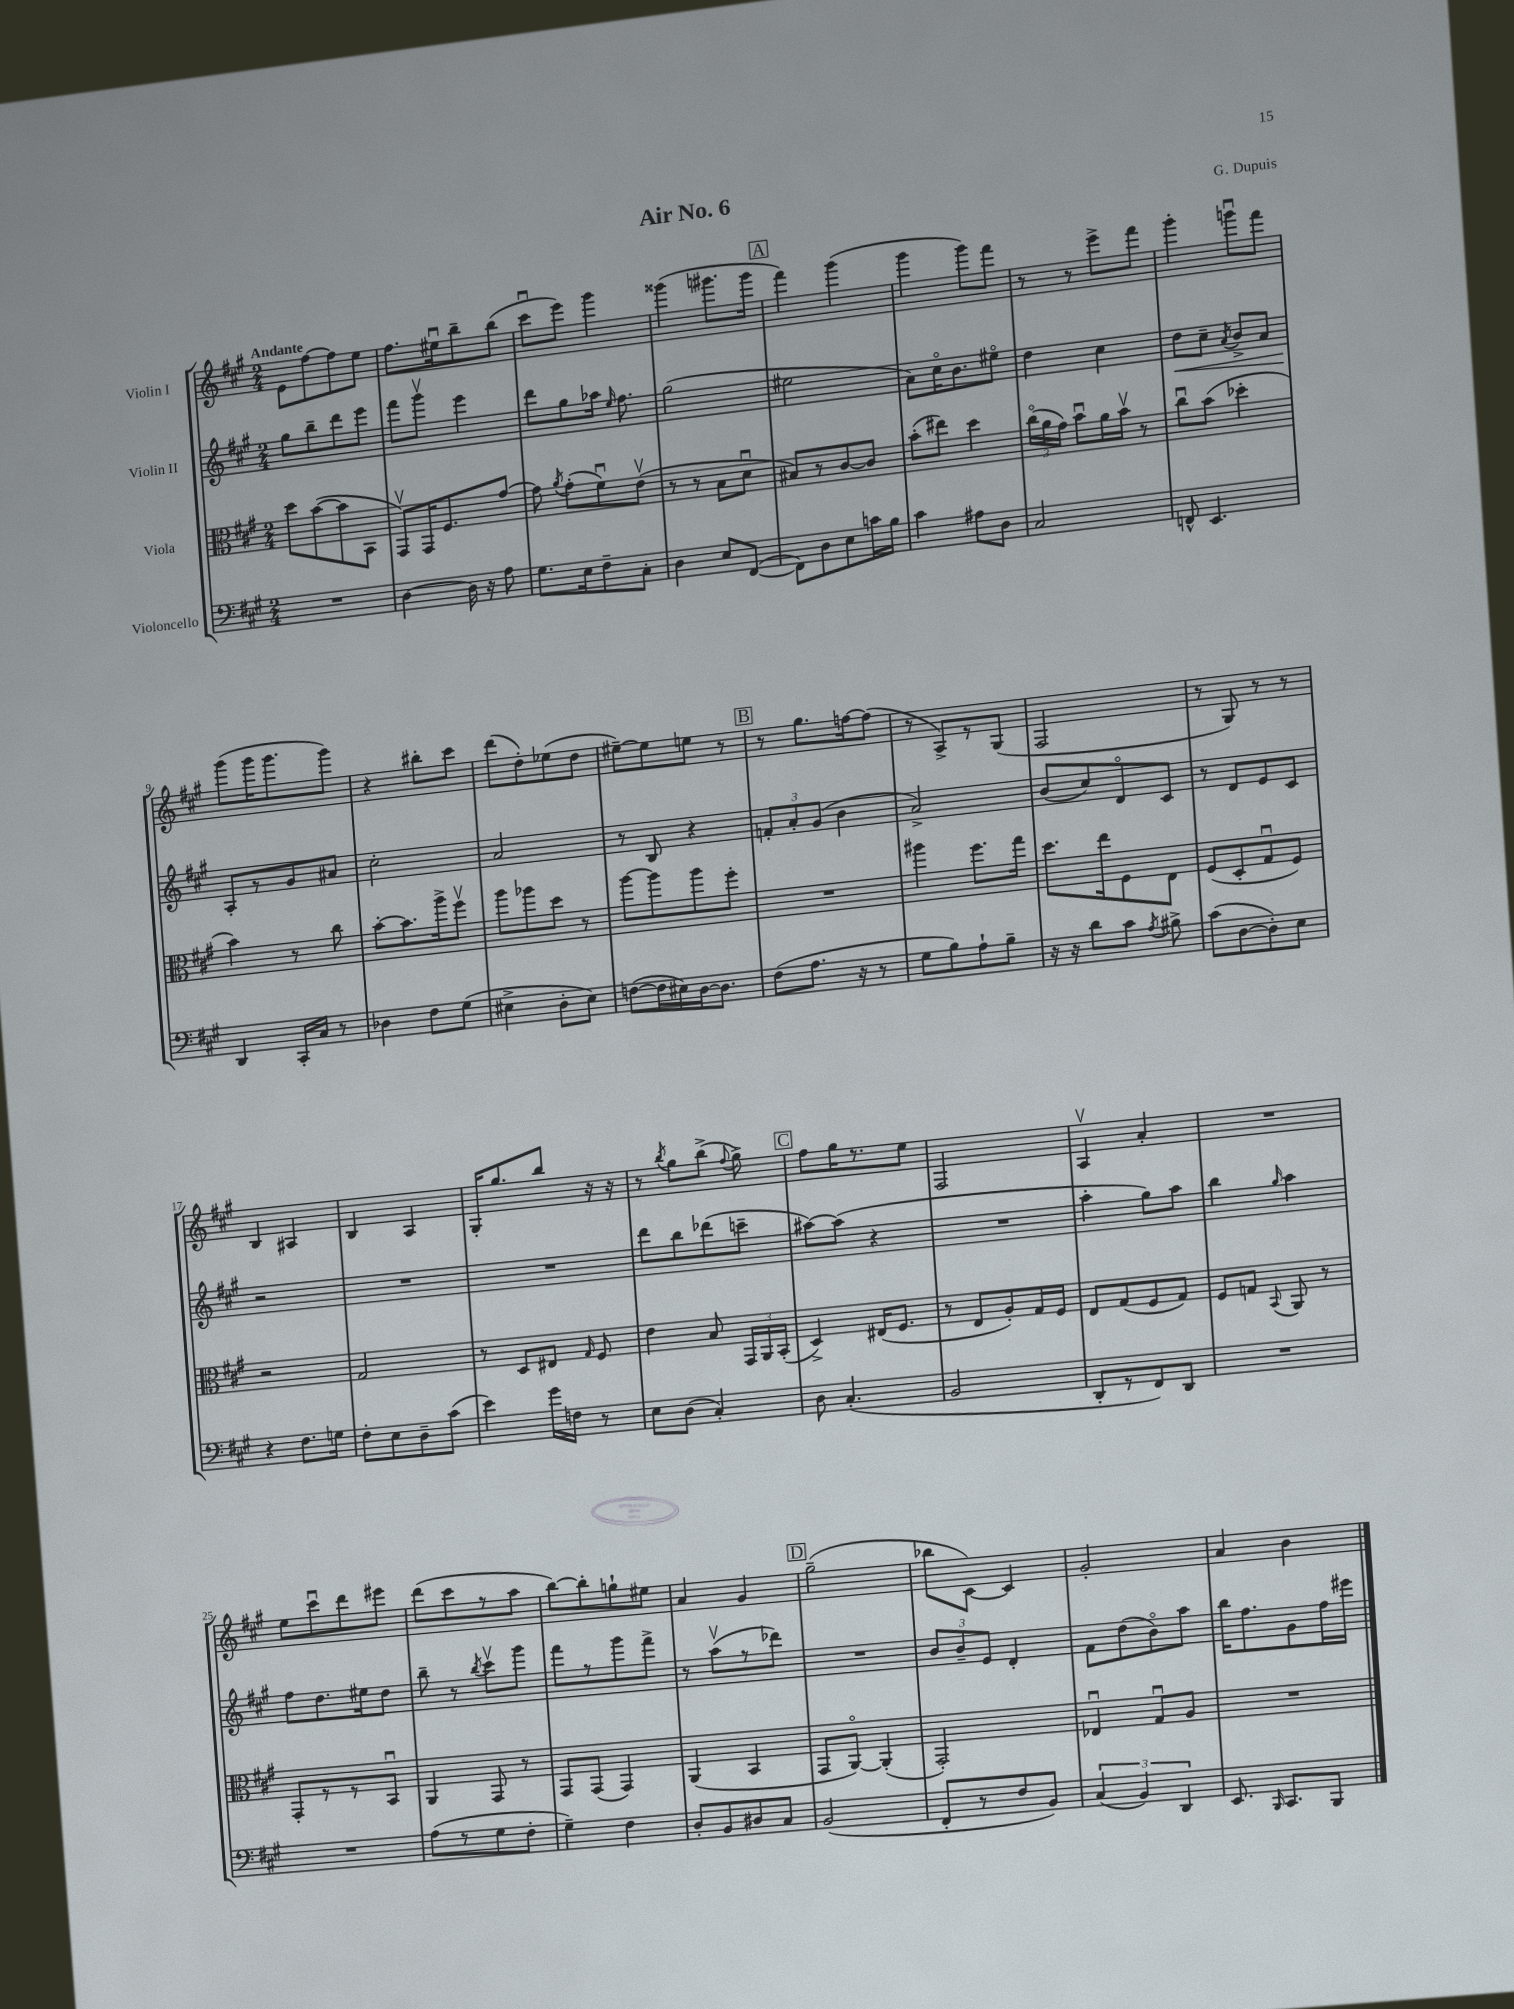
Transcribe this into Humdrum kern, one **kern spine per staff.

**kern	**kern	**kern	**dynam	**kern
*part4	*part3	*part2	*part2	*part1
*staff4	*staff3	*staff2	*staff2	*staff1
*I"Violoncello	*I"Viola	*I"Violin II	*	*I"Violin I
*clefF4	*clefC3	*clefG2	*	*clefG2
*k[f#c#g#]	*k[f#c#g#]	*k[f#c#g#]	*	*k[f#c#g#]
*M2/4	*M2/4	*M2/4	*	*M2/4
=1	=1	=1	=1	=1
!	!	!	!	!LO:TX:a:B:t=Andante
2r	8dd\L	8gg#\L	.	8e\L
.	([8b\	8bb~\	.	[8ff#\
.	8b\]	8ddd\	.	8ff#\]
.	8BB\J	8eee\J	.	8ee\J
=2	=2	=2	=2	=2
[4D\	8GG#v/L)	8fff#\L	.	8.ff#\L
.	16GG#/K	8ggg#v\J	.	.
.	8.F#/	.	.	16ee#Xu\k
16D\]	.	4eee\	.	8bb~\
16r	.	.	.	.
8A\	[8g#/J	.	.	(8bb\J
=3	=3	=3	=3	=3
8.G#\L	8g#\]	8ddd\L	.	8ccc#u\L
.	8qa/	.	.	.
.	(8g#'\L	8gg#\	.	8eee\J)
16E\k	.	.	.	.
8F#~\	8f#u\)	16aa-X\Jk	.	4ggg#\
.	.	16qqee/	.	.
.	.	8.ff#\	.	.
8C#'\J	(8ev\J	.	.	.
=4	=4	=4	=4	=4
4D\	8r	(2gg#\	.	(4ggg##X\
.	8r	.	.	.
8E/L	8B\L	.	.	8.ggg#X\L
([8FF#/J	8du\J	.	.	.
.	.	.	.	16ggg#\Jk
!!LO:REH:place=s1:t=A
=5	=5	=5	=5	=5
8FF#\L])	8B#X/L)	2ee#X\	.	4fff#\)
8D\	8r	.	.	.
8E\	[8c#/	.	.	(4ggg#\
16cn\L	8c#/J]	.	.	.
16B\JJ	.	.	.	.
=6	=6	=6	=6	=6
4c#\	(8b'\L	8a\L)	.	4ggg#\
.	8ee#X\J)	16cc#\K	.	.
.	.	8.b\	.	.
8A#X\L	4dd\	.	.	8ggg#\L)
8D\J	.	8ee#X\J	.	8fff#\J
=7	=7	=7	=7	=7
2C#/	(24cc#\LL	4dd\	.	8r
.	24a\	.	.	.
.	24g#\JJ)	.	.	.
.	8bu\L	.	.	8r
.	16a\L	4cc#\	.	8eee^\L
.	16bv\JJ	.	.	.
.	8r	.	.	8fff#\J
=8	=8	=8	=8	=8
!	!	!	!LO:HP:b	!
8FFn^^/	8cc#u\L	8dd\L	<	4ggg#'\
4.EE/	(8b\J	8cc#~\J	.	.
.	.	8qa/	.	.
.	4dd-X'\	8b^/L	.	8gggnu\L
.	.	8a/J	.	8fff#\J
!!LO:LB:g=z
=9	=9	=9	=9	=9
4DD/	4b\)	8A'/L	.	(8ggg#\L
.	.	8r	[	16ggg#\K
.	.	.	.	8.ggg#\
16CC#'/LL	8r	8g#/	.	.
16C#/JJ	.	.	.	.
8r	8cc#\	8a#X/J	.	8ggg#\J)
=10	=10	=10	=10	=10
4D-X\	[8b'\L	2cc#'\	.	4r
.	8.b\]	.	.	.
8F#\L	.	.	.	8bb#X'\L
.	16aa^\k	.	.	.
(8G#\J	8ff#v\J	.	.	8ccc#\J
=11	=11	=11	=11	=11
4E#X^\	8aa\L	2a/	.	(8ddd\L
.	8aa-X\	.	.	8dd'\)
8D'\L	8dd\J	.	.	(8ee-X\
8E#\J)	8r	.	.	8dd\J
=12	=12	=12	=12	=12
([8Fn\L	[8aa\L	8r	.	[8ee#X~\L)
16F\L]	8aa\]	8B/	.	8ee#\]
16E#X\)	.	.	.	.
[16D\J	8aa\	4r	.	8een\J
8.D\J]	.	.	.	.
.	8ff#'\J	.	.	8r
!!LO:REH:place=s1:t=B
=13	=13	=13	=13	=13
(8F#\L	2r	12fn'/L	.	8r
.	.	12a'/	.	.
8.A\J	.	.	.	8.gg#\L
.	.	(12g#/J	.	.
.	.	4b\	.	.
16r	.	.	.	[16ffn\k
8r	.	.	.	(8ff\J]
=14	=14	=14	=14	=14
8G#\L	4aa#X\	2a^/)	.	8r
8B\)	.	.	.	8A^/L)
8A`\	8.ff#\L	.	.	8r
8B~\J	.	.	.	(8G#/J
.	16gg#\Jk	.	.	.
=15	=15	=15	=15	=15
16r	8.dd\L	(8b/L	.	2F#/
16r	.	.	.	.
8d\L	.	8cc#/)	.	.
.	16ee\k	.	.	.
8c#\J	8F#\	8d/	.	.
8qA/	.	.	.	.
8B#X^\	8E\J	8c#/J	.	.
=16	=16	=16	=16	=16
(8c#\L	(8F#/L	8r	.	8r
[8D\	8D'/	8d/L	.	8G#/)
8D'\])	8G#u/	8e/	.	8r
8E\J	8F#/J)	8c#/J	.	8r
!!LO:LB:g=z
=17	=17	=17	=17	=17
4r	2r	2r	.	4B/
8.F#\L	.	.	.	4A#X/
16Gn\Jk	.	.	.	.
=18	=18	=18	=18	=18
8F#'\L	2G#/	2r	.	4B/
8E\	.	.	.	.
8D~\	.	.	.	4A/
(8c#\J	.	.	.	.
=19	=19	=19	=19	=19
4e\)	8r	2r	.	16G#'/KL
.	.	.	.	8.gg#/
.	8D/L	.	.	.
16g#\LL	8E#X/J	.	.	8bb/J
16Fn\JJ	.	.	.	.
.	16qqG#/	.	.	.
8r	8F#/	.	.	16r
.	.	.	.	16r
=20	=20	=20	=20	=20
8E\L	4e\	8ddd\L	.	8r
.	.	.	.	8qbb/
(8D\J	.	8bb\	.	8gg#\L
4C#'/)	8B/	(8ddd-X\	.	(8bb^\J
.	.	.	.	8qqff#/
.	24GG#/LL	8cccn~\J	.	8gg#^\)
.	24AA/	.	.	.
.	(24BB'/JJ	.	.	.
!!LO:REH:place=s1:t=C
=21	=21	=21	=21	=21
8D\	4D^/)	[8aa#X\L)	.	8ff#\L
(4.C#'/	.	(8aa#\J]	.	16gg#\K
.	.	.	.	8.r
.	(16E#X/KL	4r	.	.
.	8.F#/J	.	.	.
.	.	.	.	8ee\J
=22	=22	=22	=22	=22
2BB/	8r	2r	.	2F#/
.	8E/L	.	.	.
.	8A'/)	.	.	.
.	16G#/L	.	.	.
.	16F#/JJ	.	.	.
=23	=23	=23	=23	=23
8DD'/L	8E/L	4aa'\	.	4Av/
8r	(8G#/	.	.	.
8FF#/)	8F#/	8gg#\L)	.	4a'/
8DD/J	8G#/J)	8aa\J	.	.
=24	=24	=24	=24	=24
2r	8F#/L	4bb\	.	2r
.	8Gn/J	.	.	.
.	8qqBB/	16qqgg#/	.	.
.	8AA/	4aa\	.	.
.	8r	.	.	.
!!LO:LB:g=z
=25	=25	=25	=25	=25
2r	8GG#'/L	8ff#\L	.	8ee\L
.	8r	8.dd\	.	8ccc#u\
.	8r	.	.	8ddd\
.	.	16ee#X\k	.	.
.	8BBu/J	8dd\J	.	8eee#X\J
=26	=26	=26	=26	=26
(8A\L	4AA/	8bb~\	.	(8ddd\L
8r	.	8r	.	8ccc#\
.	.	8qbb/	.	.
8G#\	8GG#/	8ccc#v\L	.	8r
8F#'\J	8r	8ggg#\J	.	8aa\J
=27	=27	=27	=27	=27
4G#~\)	8GG#/L	8fff#\L	.	[8bb\L)
.	(8GG#/J	8r	.	8bb'\]
4F#\	4GG#/)	8ggg#\	.	8ggn`\
.	.	8fff#^\J	.	8ee#X\J
=28	=28	=28	=28	=28
8D'/L	(4AA/	8r	.	4a/
8BB/	.	(8aav\L	.	.
8D#X/	4BB/	8r	.	4g#/
8C#/J	.	8ddd-X\J)	.	.
!!LO:REH:place=s1:t=D
=29	=29	=29	=29	=29
(2BB/	8GG#/L	2r	.	(2gg#~\
.	[8AA/J)	.	.	.
.	(4AA'/]	.	.	.
=30	=30	=30	=30	=30
8FF#'/L	2GG#'/)	12b/L	.	8bb-X\L
.	.	12b~/	.	.
8r	.	.	.	[8c#\J)
.	.	12e/J	.	.
8F#/	.	4d'/	.	4c#/]
8BB/J)	.	.	.	.
=31	=31	=31	=31	=31
(6C#/	4E-Xu/	8f#\L	.	2g#'/
.	.	(8dd\	.	.
6BB/)	.	.	.	.
.	8G#u/L	8b\)	.	.
6DD/	.	.	.	.
.	8A/J	8aa\J	.	.
=32	=32	=32	=32	=32
8.EE/	2r	16bb\KL	.	4a/
.	.	8.ff#\	.	.
16qqBBB/	.	.	.	.
8.CC#/L	.	.	.	.
.	.	8g#\	.	4b\
8BBB/J	.	16ff#\L	.	.
.	.	16eee#X\JJ	.	.
==	==	==	==	==
*-	*-	*-	*-	*-
